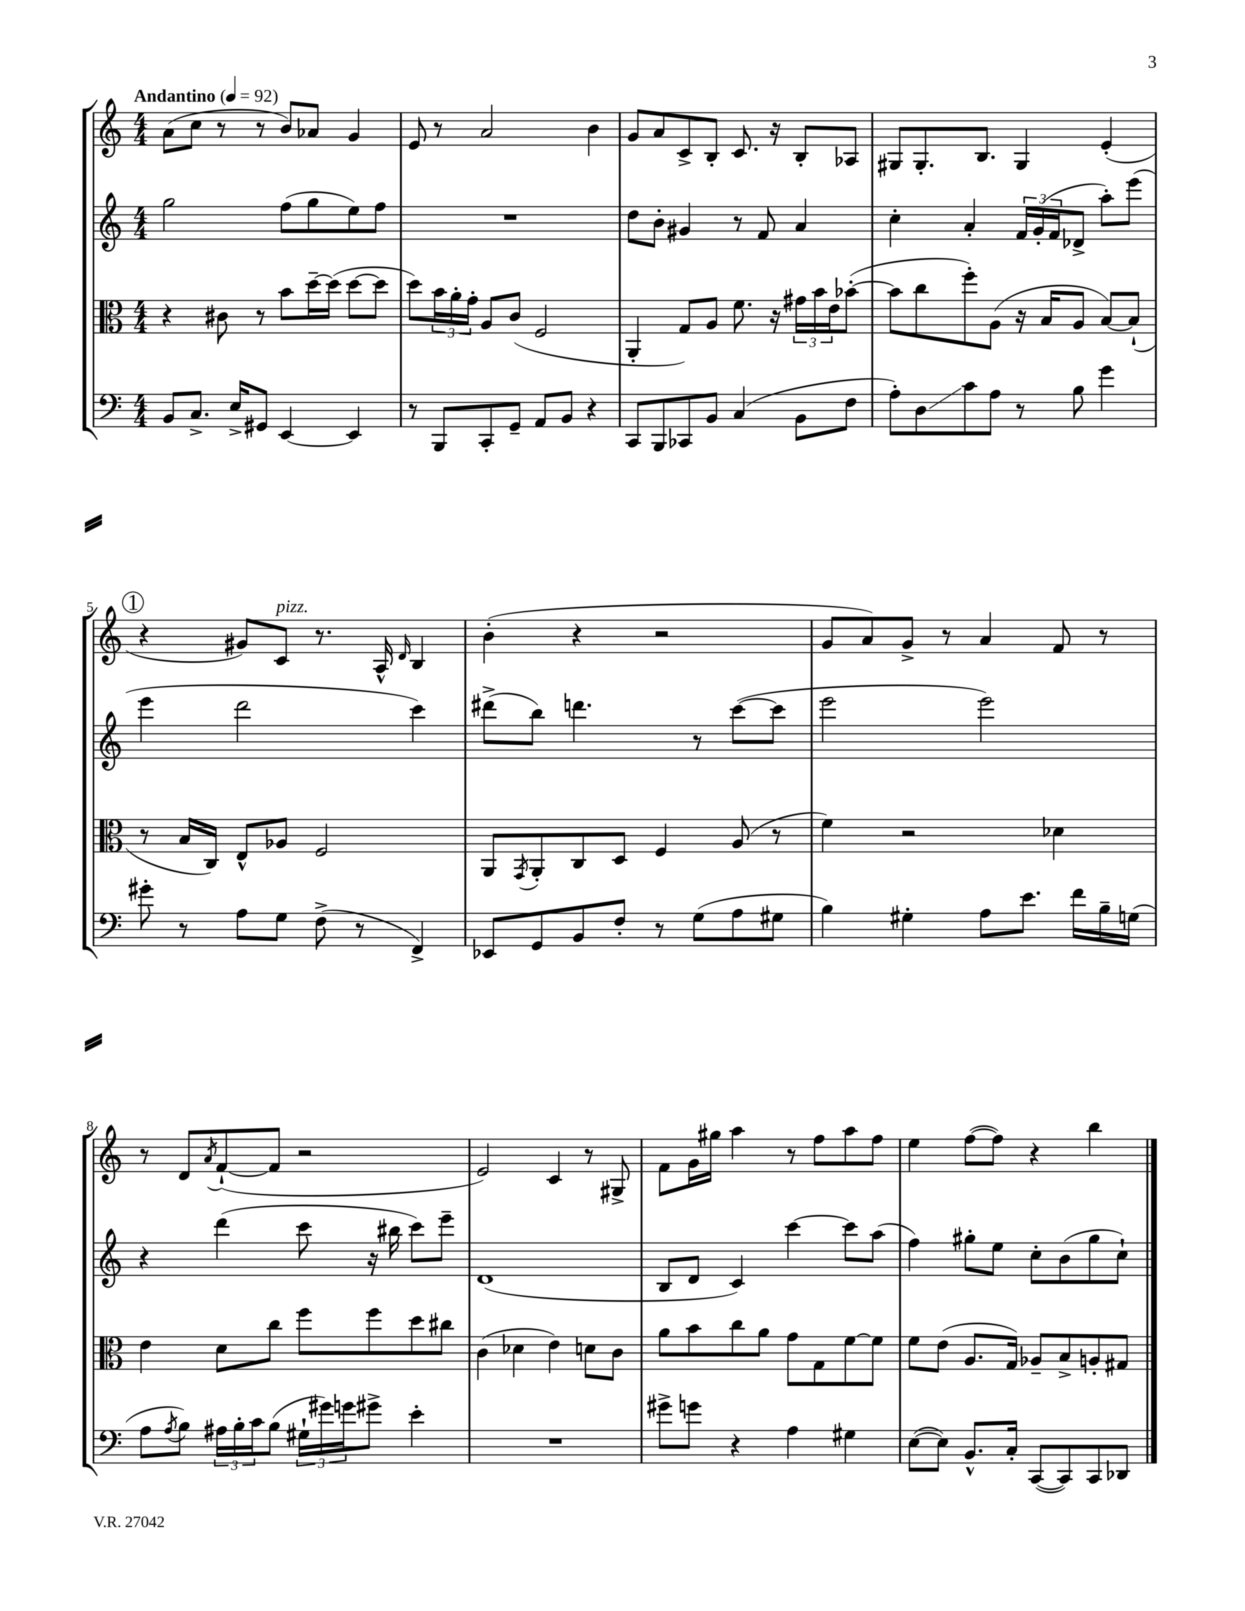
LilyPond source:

<<
\new StaffGroup <<
\new Staff = "s0" {
    \clef treble \key c \major \numericTimeSignature \time 4/4 \tempo "Andantino" 4 = 92
    a'8( c''8 r8 r8 b'8) aes'8 g'4 |
    e'8 r8 a'2 b'4 |
    g'8 a'8 c'8-> b8-. c'8. r16 b8-. aes8 |
    gis8 gis8.-. b8. gis4 e'4-.( |
    \mark \markup { \circle "1" } r4 gis'8) c'8^\markup { \italic "pizz." } r8. a16-^ \grace { d'16 } b4 |
    b'4-.( r4 r2 |
    g'8 a'8) g'8-> r8 a'4 f'8 r8 |
    r8 d'8 \acciaccatura { a'8 } f'8~-!( f'8 r2 |
    e'2) c'4 r8 gis8-> |
    f'8 g'16 gis''16 a''4 r8 f''8 a''8 f''8 |
    e''4 f''8~( f''8) r4 b''4 \bar "|." |
}
\new Staff = "s1" {
    \clef treble \key c \major \numericTimeSignature \time 4/4
    g''2 f''8( g''8 e''8) f''8 |
    R1 |
    d''8 b'8-. gis'4 r8 f'8 a'4 |
    c''4-. a'4-. \tuplet 3/2 { f'16 g'16-.( f'16 } des'8-> a''8-.) e'''8( |
    \mark \markup { \circle "1" } e'''4 d'''2 c'''4) |
    dis'''8->( b''8) d'''4. r8 c'''8~( c'''8 |
    e'''2 e'''2) |
    r4 d'''4( c'''8 r16 bis''16 c'''8) e'''8-- |
    d'1( |
    b8 d'8 c'4) c'''4~ c'''8 a''8( |
    f''4) gis''8-. e''8 c''8-. b'8( gis''8 c''8-!) \bar "|." |
}
\new Staff = "s2" {
    \clef alto \key c \major \numericTimeSignature \time 4/4
    r4 cis'8 r8 b'8 d''16~-- d''16( d''8~ d''8 |
    d''8) \tuplet 3/2 { b'16 a'16-. g'16-. } a8 c'8( f2 |
    a,4-. g8) a8 f'8. r16 \tuplet 3/2 { gis'16 b'16 e'16 } bes'8~-.( |
    bes'8 c''8 f''8-.) a8( r16 b16 a8 b8~) b8-!( |
    \mark \markup { \circle "1" } r8 b16 c16) e8-^ aes8 f2 |
    a,8 \acciaccatura { g,8 } a,8-. c8 d8 f4 a8( r8 |
    f'4) r2 des'4 |
    e'4 d'8 c''8 f''8 f''8 d''8 cis''8 |
    c'4( des'4 e'4) d'8 c'8 |
    a'8 b'8 c''8 a'8 g'8 g8 f'8~ f'8 |
    f'8 e'8( a8. g16) aes8-- b8-> a8-. gis8 \bar "|." |
}
\new Staff = "s3" {
    \clef bass \key c \major \numericTimeSignature \time 4/4
    b,8 c8.-> e16-> gis,8 e,4~ e,4 |
    r8 b,,8 c,8-. g,8-- a,8 b,8 r4 |
    c,8 b,,8 ces,8 b,8 c4( b,8 f8 |
    a8-.) d8\glissando c'8 a8 r8 b8 g'4 |
    \mark \markup { \circle "1" } gis'8-. r8 a8 g8 f8->( r8 f,4->) |
    ees,8 g,8 b,8 f8-. r8 g8( a8 gis8 |
    b4) gis4-. a8 e'8. f'16 b16-- g16( |
    a8 \acciaccatura { a8 } b8) \tuplet 3/2 { ais16 b16-. c'16 } b8( \tuplet 3/2 { gis16-! gis'16) g'16 } gis'8-> e'4-. |
    R1 |
    gis'8-> g'8 r4 a4 gis4 |
    e8~( e8) b,8.-^ c16-. c,8~( c,8) c,8 des,8 \bar "|." |
}
>>
>>
